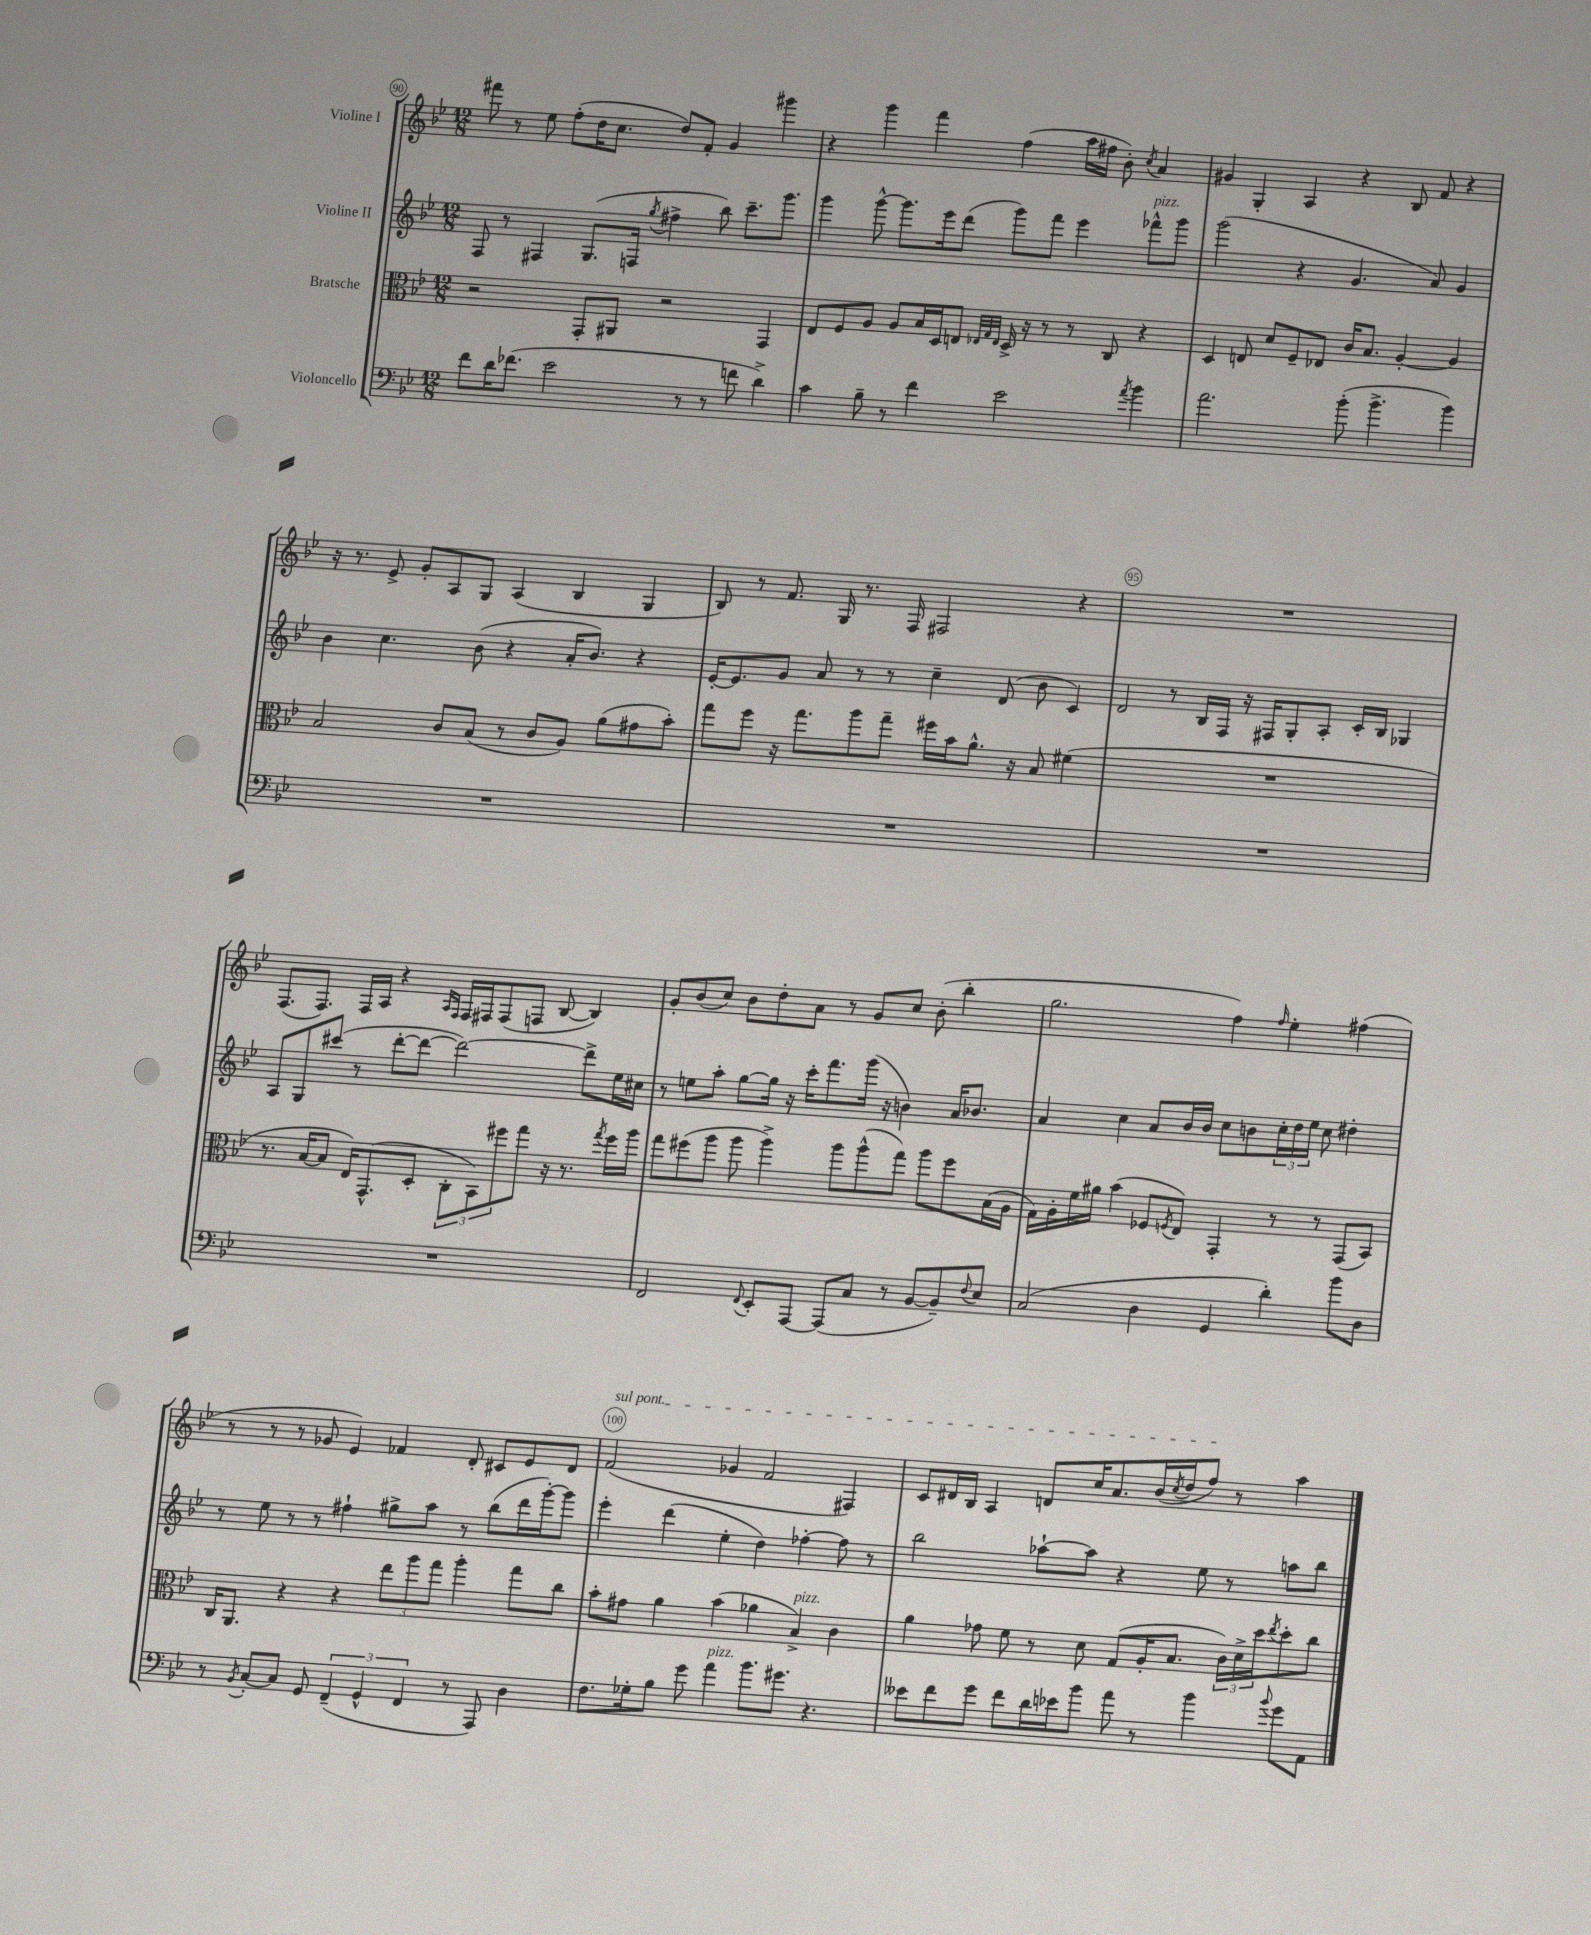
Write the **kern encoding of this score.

**kern	**kern	**kern	**kern
*staff4	*staff3	*staff2	*staff1
*clefF4	*clefC3	*clefG2	*clefG2
*k[b-e-]	*k[b-e-]	*k[b-e-]	*k[b-e-]
*M12/8	*M12/8	*M12/8	*M12/8
8f	2r	8F	8fff#
16d	.	8r	8r
(8.f-	.	.	.
.	.	4F#	8ee-
2e-	.	.	(8ff'
.	8GG'	(8.G	16dd
.	.	.	8.cc
.	8AA#	.	.
.	.	16F	.
.	.	8qgg	.
.	2r	4ff#^	8dd)
8r	.	.	8f'
8r	.	8bb-)	4g
8f	.	8.ccc~	.
4d^)	4GG	.	4ggg#
.	.	8.ggg	.
=	=	=	=
4c	8E-	4ggg	4r
.	8F	.	.
8B-~	8A	[8ggg^^	4ggg
8r	8A	8.ggg]	.
4f	16B-	.	4fff
.	16D	16eee-	.
.	8E	(8ddd	.
.	32qqE-	.	.
.	32qqG	.	.
.	32qqE-	.	.
2e-	16D^	8ggg)	(4ff
.	16r	.	.
.	8r	8fff	.
.	8r	4eee-	16aa
.	.	.	16ff#
.	8C	.	8b-')
8qa	.	.	8qcc
4b-	4r	8fff-^^	4a
.	.	8ggg	.
=	=	=	=
2.a	4D	(2ggg	4g#
.	8E	.	4G'
.	8d	.	.
.	8F~	4r	4A
.	8E-	.	.
(8b-'	16c	4.g	4r
.	8.B-	.	.
4.b-^	.	.	.
.	[4A'	.	8B-
.	.	8a)	8f
4b-)	4A]	4g	4r
=	=	=	=
1.r	2B-	4b-	16r
.	.	.	8.r
.	.	4.cc	8e-^
.	.	.	8g'
.	8c	.	8A
.	(8B-	(8b-	8G
.	8r	4r	(4A
.	8c	.	.
.	8A)	16a'	4B-
.	.	8.b-)	.
.	(8a	.	.
.	8g#	4r	4G
.	8b-')	.	.
=	=	=	=
1.r	8gg	[16e-'	8B-)
.	.	8.e-]	.
.	8ff	.	8r
.	16r	8g	8.f
.	8.gg	.	.
.	.	8a	.
.	.	.	16G
.	8aa	8r	8.r
.	8gg~	8r	.
.	.	.	16F
.	16ff#	4cc~	2F#
.	16b-	.	.
.	8.a^^	.	.
.	.	(8d	.
.	16r	.	.
.	8B-	8b-	.
.	(4f#	4c)	4r
=	=	=	=
1.r	1.r	2d	1.r
.	.	8r	.
.	.	16B-	.
.	.	16F	.
.	.	16r	.
.	.	16F#	.
.	.	8G'	.
.	.	8A'	.
.	.	16c'	.
.	.	16B-	.
.	.	4G-	.
=	=	=	=
1.r	8.r	8A	(8.F
.	.	8G	.
.	[16B-	.	8.F)
.	8B-]	(8ccc#	.
.	16E-)	8r	16F
.	(8.GG^^	.	16A
.	.	[8ddd'	4r
.	8D'	8ddd_	.
.	.	.	16qqA
.	.	.	16qqF
.	12C'	2ddd_)	16F
.	.	.	16F#
.	12BB-)	.	.
.	.	.	(8F#
.	12ff#	.	.
.	8gg	.	8F
.	16r	.	[8B-
.	8.r	.	.
.	.	8ddd^]	4B-])
.	8qgg	.	.
.	16ff#	16ee-	.
.	16aa	16cc#	.
=	=	=	=
2FF	8gg	8r	8g'
.	(8ff#	8ee	(8b-
.	8aa	8aa'	8cc)
.	8aa	[8gg	8b-
8qqFF	.	.	.
8EE-'	4aa^)	16gg]	8dd'
.	.	16r	.
[8AAA	.	16ccc'	8a
.	.	8.fff	.
(8AAA]	8aa	.	8r
8C	(8aa^^	(16ggg	8g
.	.	16r	.
8r	8gg)	4b)	8cc
[8BB-	8aa	.	(8b-'
8BB-~])	8ff#	16a	4bb-'
.	.	8.b-	.
8qqF	.	.	.
8E-	(16B-	.	.
.	16A	.	.
=	=	=	=
(2C	16G)	4a	2.gg
.	16A'	.	.
.	16f	.	.
.	16a#	.	.
.	(4b-	4cc	.
4D	8F-	8a	.
.	8qF	.	.
.	8E-)	16b-	.
.	.	16b-	.
4GG	4GG'	8cc	4ff)
.	.	8b	.
.	.	.	16qqff
4d')	8r	24cc'	4ee-'
.	.	24dd	.
.	.	24ee-	.
.	8r	8cc	.
8b-	(8GG	4dd#'	(4ff#
8D	8BB-)	.	.
=	=	=	=
8r	16C	8r	8r
.	8.AA	.	.
8qBB-	.	.	.
[8C'	.	8ee-	8r
8C]	4r	8r	8r
8GG	.	8r	8g-
(6FF~	4r	4ff#`	4e-)
6GG^^	.	.	.
.	12ee-	8gg#^	4f-
6FF	12aa	.	.
.	.	8aa	.
.	12gg	.	.
8r	4aa'	8r	8d'
8AAA)	.	(8bb-	8c#
4D	8gg	16ddd	8e-
.	.	[16ggg')	.
.	8cc	8ggg]	8d
=	=	=	=
8.F	8b-'	4eee-'	(2f
.	8g#	.	.
16G-'	.	.	.
8B-	4a	(4ddd	.
8g	.	.	.
4a	(4b-	4ee-'	4g-
8.b-	4a-	4dd)	2f
8.g#	.	.	.
.	4B-^)	[4ff-'	.
4.r	.	.	.
.	4c	8ff-]	4F#)
.	.	8r	.
=	=	=	=
8e--	4a	2bb-	8c
8f	.	.	16d#
.	.	.	16B-
8g	8g-	.	4A
8f	8f	.	.
16d	8r	[8aa-`	8d
16e-	.	.	.
8b-	8d	8aa-]	16cc
.	.	.	8.a
8a	(8G	4r	.
8r	16A'	.	(16b-
.	.	.	8qcc
.	8.B-	.	16dd
4b-	.	8ee-	8ff)
.	24c)	8r	8r
.	24d^	.	.
.	24dd	.	.
8qqb-	8qee-	.	.
8g	8dd'	8aa	4aa
8AA	8cc	8bb-	.
==	==	==	==
*-	*-	*-	*-
